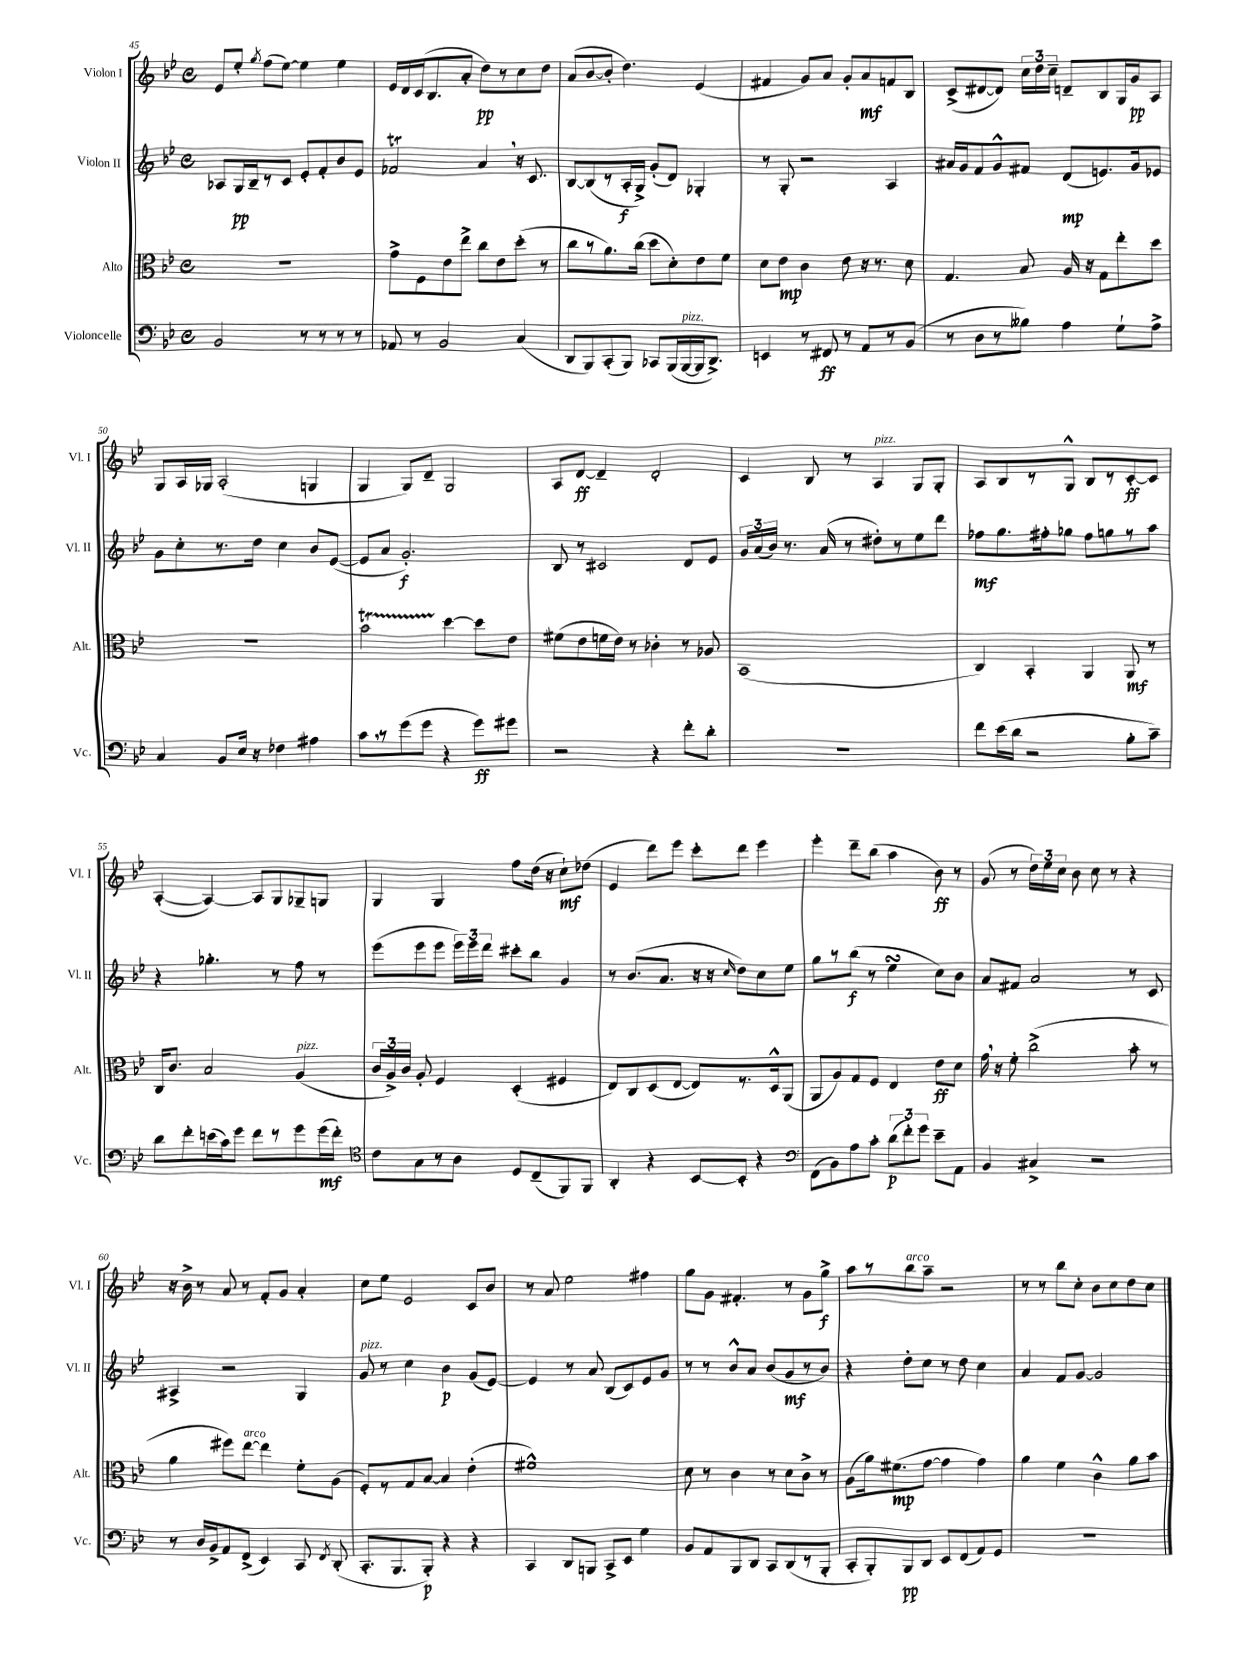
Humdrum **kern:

**kern	**dynam	**kern	**dynam	**kern	**dynam	**kern	**dynam
*part4	*part4	*part3	*part3	*part2	*part2	*part1	*part1
*staff4	*staff4	*staff3	*staff3	*staff2	*staff2	*staff1	*staff1
*I"Violoncelle	*	*I"Alto	*	*I"Violon II	*	*I"Violon I	*
*I'Vc.	*	*I'Alt.	*	*I'Vl. II	*	*I'Vl. I	*
*clefF4	*	*clefC3	*	*clefG2	*	*clefG2	*
*k[b-e-]	*	*k[b-e-]	*	*k[b-e-]	*	*k[b-e-]	*
*M4/4	*	*M4/4	*	*M4/4	*	*M4/4	*
*met(c)	*	*met(c)	*	*met(c)	*	*met(c)	*
=45	=45	=45	=45	=45	=45	=45	=45
2BB-/	.	1r	.	8A-X/L	.	8e-/L	.
.	.	.	.	16G/L	pp	8ee-'/J	.
.	.	.	.	16B-~/J	.	.	.
.	.	.	.	.	.	8qgg/	.
.	.	.	.	8r	.	(8ff\L	.
.	.	.	.	8c/J	.	[8ee-\J)	.
8r	.	.	.	8e-'/L	.	4ee-\]	.
8r	.	.	.	8f'/	.	.	.
8r	.	.	.	8b-/	.	4ee-\	.
8r	.	.	.	8e-/J	.	.	.
=46	=46	=46	=46	=46	=46	=46	=46
8AA-X/	.	8g^\L	.	2f-XT/	.	16e-/LL	.
.	.	.	.	.	.	16d/	.
8r	.	8F\	.	.	.	(16c/J	.
.	.	.	.	.	.	8.B-/	.
2BB-/	.	8e-\	.	.	.	.	.
.	.	8ee-^\J	.	.	.	8a'/J	.
.	.	8cc\L	.	4a,/	.	8dd\L)	pp
.	.	8e-\	.	.	.	8r	.
(4C/	.	(8dd'\J	.	16r	.	8cc\	.
.	.	.	.	8.c/	.	.	.
.	.	8r	.	.	.	8dd\J	.
=47	=47	=47	=47	=47	=47	=47	=47
8DD/L	.	8cc\L	.	[8B-/L	.	(8a/L	.
8BBB-/)	.	8r	.	(8B-/]	.	[8b-/	.
(8CC'/	.	8.a\)	.	8r	.	8b-'/J]	.
8BBB-/J)	.	.	.	16A'/L	f	4.dd\)	.
.	.	(16cc\Jk	.	16G^/JJ)	.	.	.
8CC-X/L	.	8dd\L	.	(8g'/L	.	.	.
(16BBB-/L	.	8d'\)	.	8d/J)	.	.	.
!LO:TX:a:i:t=pizz.	!	!	!	!	!	!	!
[16BBB-/	.	.	.	.	.	.	.
16BBB-/J]	.	8e-\	.	4G-X'/	.	(4e-/	.
8.DD^/J)	.	.	.	.	.	.	.
.	.	8f\J	.	.	.	.	.
=48	=48	=48	=48	=48	=48	=48	=48
4EEn/	.	8d\L	.	8r	.	4f#X/	.
.	.	8e-\J	mp	8G'/	.	.	.
8r	.	4c\	.	2r	.	8g/L)	.
8FF#X/	ff	.	.	.	.	8a/J	.
8r	.	8e-\	.	.	.	8g'/L	.
8AA/L	.	16r	.	.	.	8a/	mf
.	.	8.r	.	.	.	.	.
8r	.	.	.	4A/	.	8fn/	.
(8BB-/J	.	8d\	.	.	.	8B-/J	.
=49	=49	=49	=49	=49	=49	=49	=49
8r	.	4.G/	.	16a#X/LL	.	(8c^/L	.
.	.	.	.	16g/J	.	.	.
8D\L	.	.	.	8f/	.	[8d#X/	.
8r	.	.	.	8g^^/	.	8d#/J])	.
8B--X\J)	.	8B-/	.	8f#X/J	.	24cc\LL	.
.	.	.	.	.	.	24dd\	.
.	.	.	.	.	.	24cc~\JJ	.
4A\	.	16A/	.	(8d/L	mp	8dn~/L	.
.	.	16r	.	.	.	.	.
.	.	8G\L	.	8.en/)	.	8B-/	.
8G`\L	.	8ee-'\	.	.	.	16G/L	.
.	.	.	.	16g/k	.	16g/J	pp
8A^\J	.	8dd\J	.	8e-X/J	.	8A/J	.
!!LO:LB:g=z
=50	=50	=50	=50	=50	=50	=50	=50
4C/	.	1r	.	8g\L	.	8G/L	.
.	.	.	.	8cc'\	.	16A/L	.
.	.	.	.	.	.	16G-X/JJ	.
8BB-/L	.	.	.	8.r	.	(2A'/	.
16E-/Jk	.	.	.	.	.	.	.
16r	.	.	.	16dd\Jk	.	.	.
4F-X\	.	.	.	4cc\	.	.	.
4A#X\	.	.	.	8b-/L	.	4Gn/	.
.	.	.	.	([8e-/J	.	.	.
=51	=51	=51	=51	=51	=51	=51	=51
8c,\L	.	2b-T\	.	8e-/L]	.	4G/	.
8r	.	.	.	8a/J	.	.	.
(8g\	.	.	.	2.g'/)	f	8G/L)	.
8g\J	.	.	.	.	.	8d~/J	.
4r	.	[4dd\	.	.	.	2G/	.
8g\L)	ff	8dd\L]	.	.	.	.	.
8g#X\J	.	8e-\J	.	.	.	.	.
=52	=52	=52	=52	=52	=52	=52	=52
2r	.	(8f#X\L	.	8B-/	.	8A/L	.
.	.	8e-\	.	8r	.	[8d/J	ff
.	.	16fn\L	.	2c#X/	.	4d~/]	.
.	.	16e-\JJ)	.	.	.	.	.
.	.	8r	.	.	.	.	.
4r	.	4c-X'\	.	.	.	2d'/	.
8f'\L	.	8r	.	8d/L	.	.	.
8d'\J	.	8A-X/	.	8e-/J	.	.	.
=53	=53	=53	=53	=53	=53	=53	=53
1r	.	(1BB-	.	24g/LL	.	4c/	.
.	.	.	.	(24a/	.	.	.
.	.	.	.	24b-/JJ)	.	.	.
.	.	.	.	8.r	.	.	.
.	.	.	.	.	.	8B-/	.
.	.	.	.	(16a/	.	.	.
.	.	.	.	8r	.	8r	.
!	!	!	!	!	!	!LO:TX:a:i:t=pizz.	!
.	.	.	.	8dd#X'\L)	.	4A/	.
.	.	.	.	8r	.	.	.
.	.	.	.	8ee-\	.	8G/L	.
.	.	.	.	8ddd\J	.	8G'/J	.
=54	=54	=54	=54	=54	=54	=54	=54
8f\L	.	4C/)	.	8ff-X\L	mf	8A/L	.
(16e-\L	.	.	.	8.gg\	.	8B-/	.
16d\JJ	.	.	.	.	.	.	.
2r	.	4BB-'/	.	.	.	8r	.
.	.	.	.	16ff#X'\k	.	.	.
.	.	.	.	8gg-X\J	.	8G^^/J	.
.	.	4AA/	.	8ff#\L	.	8B-/L	.
.	.	.	.	8ggn\	.	8r	.
8B-'\L	.	8AA/	mf	8r	.	[8c'/	ff
8c~\J)	.	8r	.	8aa\J	.	8c/J]	.
!!LO:LB:g=z
=55	=55	=55	=55	=55	=55	=55	=55
8d\L	.	16C/KL	.	4r	.	([4A'/	.
.	.	8.c/J	.	.	.	.	.
8f'\	.	.	.	.	.	.	.
(16en\L	.	2B-/	.	4.gg-X'\	.	4A/_)	.
16c\J)	.	.	.	.	.	.	.
8g\J	.	.	.	.	.	.	.
8f\L	.	.	.	.	.	8A/L]	.
8r	.	.	.	8r	.	8G/	.
!	!	!LO:TX:a:i:t=pizz.	!	!	!	!	!
8g\	.	(4A/	.	8ff\	.	8G-X~/	.
(16g\L	mf	.	.	8r	.	8Gn/J	.
16f'\JJ)	.	.	.	.	.	.	.
=56	=56	=56	=56	=56	=56	=56	=56
*clefC4	*	*	*	*	*	*	*
8c\L	.	24c/LL	.	(8eee-\L	.	4G/	.
.	.	24A^/)	.	.	.	.	.
.	.	24c/JJ	.	.	.	.	.
8G\	.	8A'/	.	8eee-\	.	.	.
8r	.	4F/	.	8eee-\J	.	4G/	.
8A\J	.	.	.	24eee-\LL)	.	.	.
.	.	.	.	24eee-\	.	.	.
.	.	.	.	24ddd\JJ	.	.	.
8D/L	.	(4D'/	.	8ccc#X'\L	.	8ff\L	.
(8C~/	.	.	.	8bb-\J	.	(16dd\Jk	.
.	.	.	.	.	.	16r	.
8FF/)	.	4F#X/	.	4g/	.	8cc`\L)	mf
8FF/J	.	.	.	.	.	(8dd-X\J	.
=57	=57	=57	=57	=57	=57	=57	=57
4AA'/	.	8E-/L)	.	8r	.	4e-/	.
.	.	8C/	.	(8.b-/L	.	.	.
4r	.	(8D/	.	.	.	8ddd\L)	.
.	.	.	.	8.a/J	.	.	.
.	.	[8E-/J	.	.	.	8eee-\J	.
[8BB-/L	.	8E-/L])	.	16r	.	8ccc'\L	.
.	.	.	.	16r	.	.	.
.	.	.	.	16qqcc/	.	.	.
8BB-'/J]	.	8.r	.	8dd\L)	.	8ddd\J	.
4r	.	.	.	8cc\	.	4eee-\	.
.	.	16D^^/k	.	.	.	.	.
.	.	(8AA/J	.	8ee-\J	.	.	.
=58	=58	=58	=58	=58	=58	=58	=58
*clefF4	*	*	*	*	*	*	*
(8FF\L	.	8AA/L	.	8gg\L	.	4eee-'\	.
8BB-\)	.	8A/)	.	8r	.	.	.
8A\	.	8G/	.	(8bb-\J	f	8ddd~\L	.
8c'\J	.	8F/J	.	8r	.	(8bb-\J	.
(12d\L	p	4E-/	.	4ee-sSSs\	.	4aa\	.
12f'\)	.	.	.	.	.	.	.
12g\J	.	.	.	.	.	.	.
8e-~\L	.	8e-\L	ff	8cc\L)	.	8b-\)	ff
8AA\J	.	8d\J	.	8b-\J	.	8r	.
=59	=59	=59	=59	=59	=59	=59	=59
4BB-/	.	16g,\	.	8a/L	.	(8g/	.
.	.	16r	.	.	.	.	.
.	.	8f'\	.	8f#X/J	.	8r	.
4C#X^/	.	(2cc^\	.	2a/	.	24dd\LL)	.
.	.	.	.	.	.	24ee-\	.
.	.	.	.	.	.	24cc\JJ	.
.	.	.	.	.	.	8b-\	.
2r	.	.	.	.	.	8cc\	.
.	.	.	.	.	.	8r	.
.	.	8b-'\	.	8r	.	4r	.
.	.	8r	.	8c/	.	.	.
!!LO:LB:g=z
=60	=60	=60	=60	=60	=60	=60	=60
8r	.	4a\	.	4A#X^/	.	16r	.
.	.	.	.	.	.	16b-^\	.
16D/LL	.	.	.	.	.	8r	.
16BB-^/J	.	.	.	.	.	.	.
8AA/	.	8ff#X\L)	.	2r	.	8a/	.
!	!	!LO:TX:a:i:t=arco	!	!	!	!	!
(8FF^/J	.	[8ee-\J	.	.	.	8r	.
4EE-/)	.	4ee-\]	.	.	.	8f'/L	.
.	.	.	.	.	.	8g/J	.
8CC/	.	8f'\L	.	4G/	.	4a'/	.
8qFF/	.	.	.	.	.	.	.
(8DD'/	.	(8A\J	.	.	.	.	.
=61	=61	=61	=61	=61	=61	=61	=61
!	!	!	!	!LO:TX:a:i:t=pizz.	!	!	!
8.CC'/L	.	8F'/L)	.	8g/	.	8cc\L	.
.	.	8r	.	8r	.	8ee-\J	.
8.BBB-/	.	.	.	.	.	.	.
.	.	8G/	.	4cc\	.	2e-/	.
8BBB-'/J)	p	[8B-/J	.	.	.	.	.
4r	.	4B-/]	.	4b-\	p	.	.
4r	.	(4e-'\	.	(8g/L	.	8c/L	.
.	.	.	.	[8e-/J)	.	8b-/J	.
=62	=62	=62	=62	=62	=62	=62	=62
4CC/	.	1f#X^^)	.	4e-/]	.	8r	.
.	.	.	.	.	.	8a/	.
8DD/L	.	.	.	8r	.	2ee-\	.
8BBBn/J	.	.	.	8a/	.	.	.
8CC^/L	.	.	.	(8B-/L	.	.	.
8EE-/J	.	.	.	8c/)	.	.	.
4G\	.	.	.	8e-/	.	4ff#X\	.
.	.	.	.	8g/J	.	.	.
=63	=63	=63	=63	=63	=63	=63	=63
8BB-/L	.	8d\	.	8r	.	8gg\L	.
8AA/	.	8r	.	8r	.	8g\J	.
8BBB-/	.	4c\	.	8b-^^/L	.	4.f#X'/	.
8DD/J	.	.	.	8a/J	.	.	.
8CC/L	.	8r	.	(8b-/L	.	.	.
(8DD/	.	8d\L	.	8g/	mf	8r	.
8r	.	8c^\J	.	8r	.	8g\L	.
8BBB-'/J	.	8r	.	8b-/J)	.	8gg^\J	f
=64	=64	=64	=64	=64	=64	=64	=64
8CC'/L	.	(8A\L	.	4r	.	8aa\L	.
8BBB-'/)	.	16a\k)	.	.	.	8r	.
.	.	(8.f#X\	mp	.	.	.	.
!	!	!	!	!	!	!LO:TX:a:i:t=arco	!
8BBB-/	pp	.	.	8dd'\L	.	8bb-\	.
8DD/J	.	[8g\J	.	8cc\J	.	8aa~\J	.
8EE-/L	.	4g\]	.	8r	.	2r	.
(8FF/	.	.	.	8dd\	.	.	.
8AA/)	.	4g\)	.	4cc\	.	.	.
8GG/J	.	.	.	.	.	.	.
=65	=65	=65	=65	=65	=65	=65	=65
1r	.	4a\	.	4a/	.	8r	.
.	.	.	.	.	.	8r	.
.	.	4f\	.	8f/L	.	8bb-\L	.
.	.	.	.	[8g/J	.	8cc'\J	.
.	.	4c^^\	.	2g/]	.	8b-\L	.
.	.	.	.	.	.	8cc\	.
.	.	8a\L	.	.	.	8dd\	.
.	.	8b-\J	.	.	.	8cc\J	.
==	==	==	==	==	==	==	==
*-	*-	*-	*-	*-	*-	*-	*-
